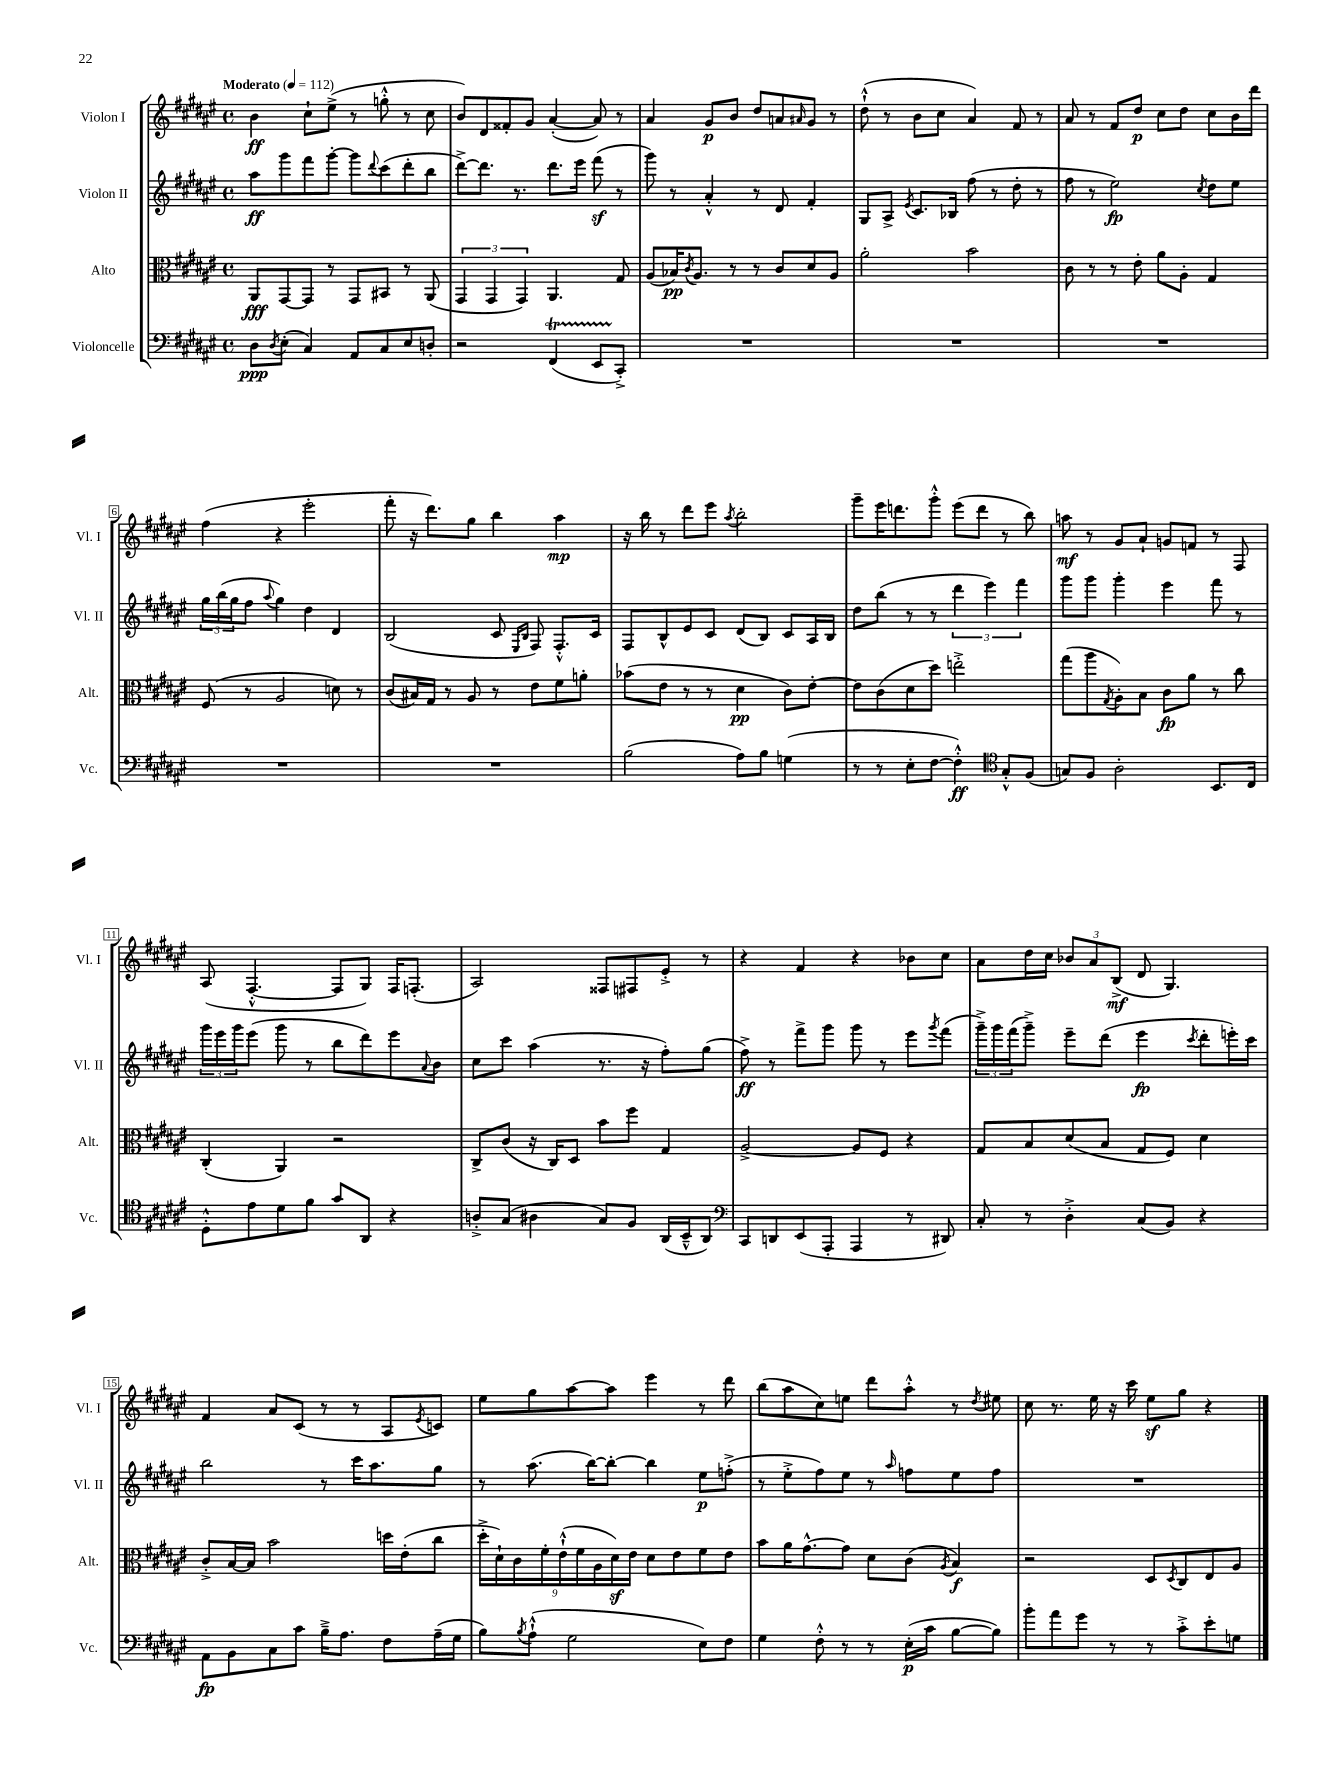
<<
\new StaffGroup <<
\new Staff = "s0" \with { instrumentName = "Violon I" shortInstrumentName = "Vl. I" } {
    \clef treble \key fis \major \defaultTimeSignature \time 4/4 \tempo "Moderato" 4 = 112
    b'4\ff cis''8-! eis''8->( r8 g''8-.-^ r8 cis''8 |
    b'8) dis'8 fisis'8-. gis'8 ais'4~-.( ais'8) r8 |
    ais'4 gis'8\p b'8 dis''8 a'8 \grace { ais'16 } gis'8 r8 |
    dis''8-!-^( r8 b'8 cis''8 ais'4) fis'8 r8 |
    ais'8 r8 fis'8 dis''8\p cis''8 dis''8 cis''8 b'16 dis'''16 |
    fis''4( r4 eis'''2-. |
    fis'''8-. r16 dis'''8.) gis''8 b''4 ais''4\mp |
    r16 b''16 r8 dis'''8 eis'''8 \acciaccatura { ais''8 } b''2-. |
    gis'''8-- eis'''16 d'''8. gis'''8-.-^ eis'''8( d'''8 r8 b''8) |
    a''8\mf r8 gis'8 ais'8-! g'8 f'8 r8 fis8 |
    ais8( fis4.~-.-^ fis8 gis8) fis16 f8.-.( |
    ais2) fisis8 fis8 eis'8-.-> r8 |
    r4 fis'4 r4 bes'8 cis''8 |
    ais'8 dis''16 cis''16 \tuplet 3/2 { bes'8 ais'8 b8->\mf( } dis'8 gis4.) |
    fis'4 ais'8 cis'8( r8 r8 ais8 \acciaccatura { eis'8 } c'8) |
    eis''8 gis''8 ais''8~ ais''8 eis'''4 r8 dis'''8 |
    b''8( ais''8 cis''8) e''8 dis'''8 ais''8-.-^ r8 \acciaccatura { dis''8 } eis''8 |
    cis''8 r8. eis''16 r16 cis'''16 eis''8\sf gis''8 r4 \bar "|." |
}
\new Staff = "s1" \with { instrumentName = "Violon II" shortInstrumentName = "Vl. II" } {
    \clef treble \key fis \major \defaultTimeSignature \time 4/4
    ais''8\ff gis'''8 fis'''8 gis'''8~-. gis'''8 \appoggiatura { dis'''8 } cis'''8( dis'''8-. b''8 |
    dis'''8~->) dis'''8. r8. dis'''8. eis'''16 fis'''8\sf( r8 |
    gis'''8) r8 ais'4-.-^ r8 dis'8 fis'4-. |
    gis8 ais8-> \acciaccatura { eis'8 } cis'8. bes16 fis''8( r8 dis''8-. r8 |
    fis''8 r8 eis''2\fp) \acciaccatura { cis''8 } dis''8 eis''8 |
    \tuplet 3/2 { gis''16 b''16( gis''16 } fis''8 \appoggiatura { ais''8 } gis''4) dis''4 dis'4 |
    b2( cis'8 \grace { eis16 b16 } fis8) fis8.-.-^ cis'16 |
    fis8 b8-^ eis'8 cis'8 dis'8( b8) cis'8 ais16 b16 |
    dis''8 b''8( r8 r8 \tuplet 3/2 { dis'''4 eis'''4) fis'''4 } |
    gis'''8 gis'''8 gis'''4-. eis'''4 fis'''8 r8 |
    \tuplet 3/2 { gis'''16 eis'''16 gis'''16 } eis'''8( gis'''8 r8 b''8 dis'''8) eis'''8 \appoggiatura { ais'8 } b'8 |
    cis''8 cis'''8 ais''4( r8. r16 fis''8-.) gis''8( |
    fis''8->\ff) r8 fis'''8-> gis'''8 gis'''8 r8 eis'''8 \acciaccatura { gis'''8 } fis'''8( |
    \tuplet 3/2 { gis'''16--->) gis'''16 fis'''16( } gis'''8--->) eis'''8-- dis'''8( eis'''4\fp \acciaccatura { cis'''8 } dis'''8-. e'''16-.) cis'''16 |
    b''2 r8 cis'''16 ais''8. gis''8 |
    r8 ais''8.( b''16~) b''8~-. b''4 eis''8\p f''8-.->( |
    r8 eis''8-.-> fis''8) eis''8 r8 \grace { ais''16 } f''8 eis''8 f''8 |
    R1 \bar "|." |
}
\new Staff = "s2" \with { instrumentName = "Alto" shortInstrumentName = "Alt." } {
    \clef alto \key fis \major \defaultTimeSignature \time 4/4
    ais,8\fff gis,8~ gis,8 r8 gis,8 bis,8 r8 ais,8( |
    \tuplet 3/2 { gis,4 gis,4 gis,4) } ais,4. gis8 |
    ais8( bes16\pp) \acciaccatura { cis'8 } ais8. r8 r8 cis'8 dis'8 ais8 |
    ais'2-. b'2 |
    cis'8 r8 r8 eis'8-. ais'8 ais8-. gis4 |
    fis8( r8 ais2 d'8) r8 |
    cis'8( bis16) gis16 r8 ais8 r8 eis'8 fis'8 a'8-. |
    bes'8( eis'8 r8 r8 dis'4\pp cis'8) eis'8~-. |
    eis'8 cis'8( dis'8 dis''8) e''2-.-> |
    gis''8( ais''8 \acciaccatura { gis8 } ais8-.) b8 cis'8\fp ais'8 r8 cis''8 |
    cis4-.( ais,4) r2 |
    cis8-> cis'8( r16 cis16) dis8 b'8 fis''8 gis4 |
    ais2~-> ais8 fis8 r4 |
    gis8 b8 dis'8( b8 gis8 fis8) dis'4 |
    cis'8-.-> b16~ b16 b'2 d''16 eis'16-.( cis''8 |
    \tuplet 9/8 { dis''16-.-> dis'16-!) cis'16 fis'16-. eis'16-!-^( fis'16 ais16 dis'16\sf) eis'16 } dis'8 eis'8 fis'8 eis'8 |
    b'8 ais'16 gis'8.~-^ gis'8 dis'8 cis'8( \acciaccatura { ais8 } b4\f) |
    r2 dis8 \acciaccatura { dis8 } cis8 eis8 ais8 \bar "|." |
}
\new Staff = "s3" \with { instrumentName = "Violoncelle" shortInstrumentName = "Vc." } {
    \clef bass \key fis \major \defaultTimeSignature \time 4/4
    dis8\ppp \acciaccatura { dis8 } eis8-.( cis4) ais,8 cis8 eis8 d8-. |
    r2 fis,4\startTrillSpan( eis,8 cis,8-.->\stopTrillSpan) |
    R1 |
    R1 |
    R1 |
    R1 |
    R1 |
    b2( ais8) b8 g4( |
    r8 r8 eis8-. fis8~ fis4-.-^\ff) \clef tenor gis8-.-^ fis8( |
    g8) fis8 ais2-. b,8. cis16 |
    dis8-.-^ eis'8 dis'8 fis'8 gis'8 ais,8 r4 |
    a8-.-> gis8( ais4 gis8) fis8 ais,16( b,16---^ ais,8) |
    \clef bass cis,8 d,8 eis,8( ais,,8-. ais,,4 r8 dis,8) |
    cis8-. r8 dis4-.-> cis8( b,8) r4 |
    ais,8\fp b,8 cis8 cis'8 b16---> ais8. fis8 ais16--( gis16 |
    b8) \acciaccatura { b8 } ais8-!-^( gis2 eis8) fis8 |
    gis4 fis8-.-^ r8 r8 eis16-.\p( cis'16 b8~ b8) |
    b'8-. ais'8 gis'8 r8 r8 cis'8-.-> eis'8-. g8 \bar "|." |
}
>>
>>
\layout { \context { \Score \override BarNumber.stencil = #(make-stencil-boxer 0.1 0.3 ly:text-interface::print) } }
